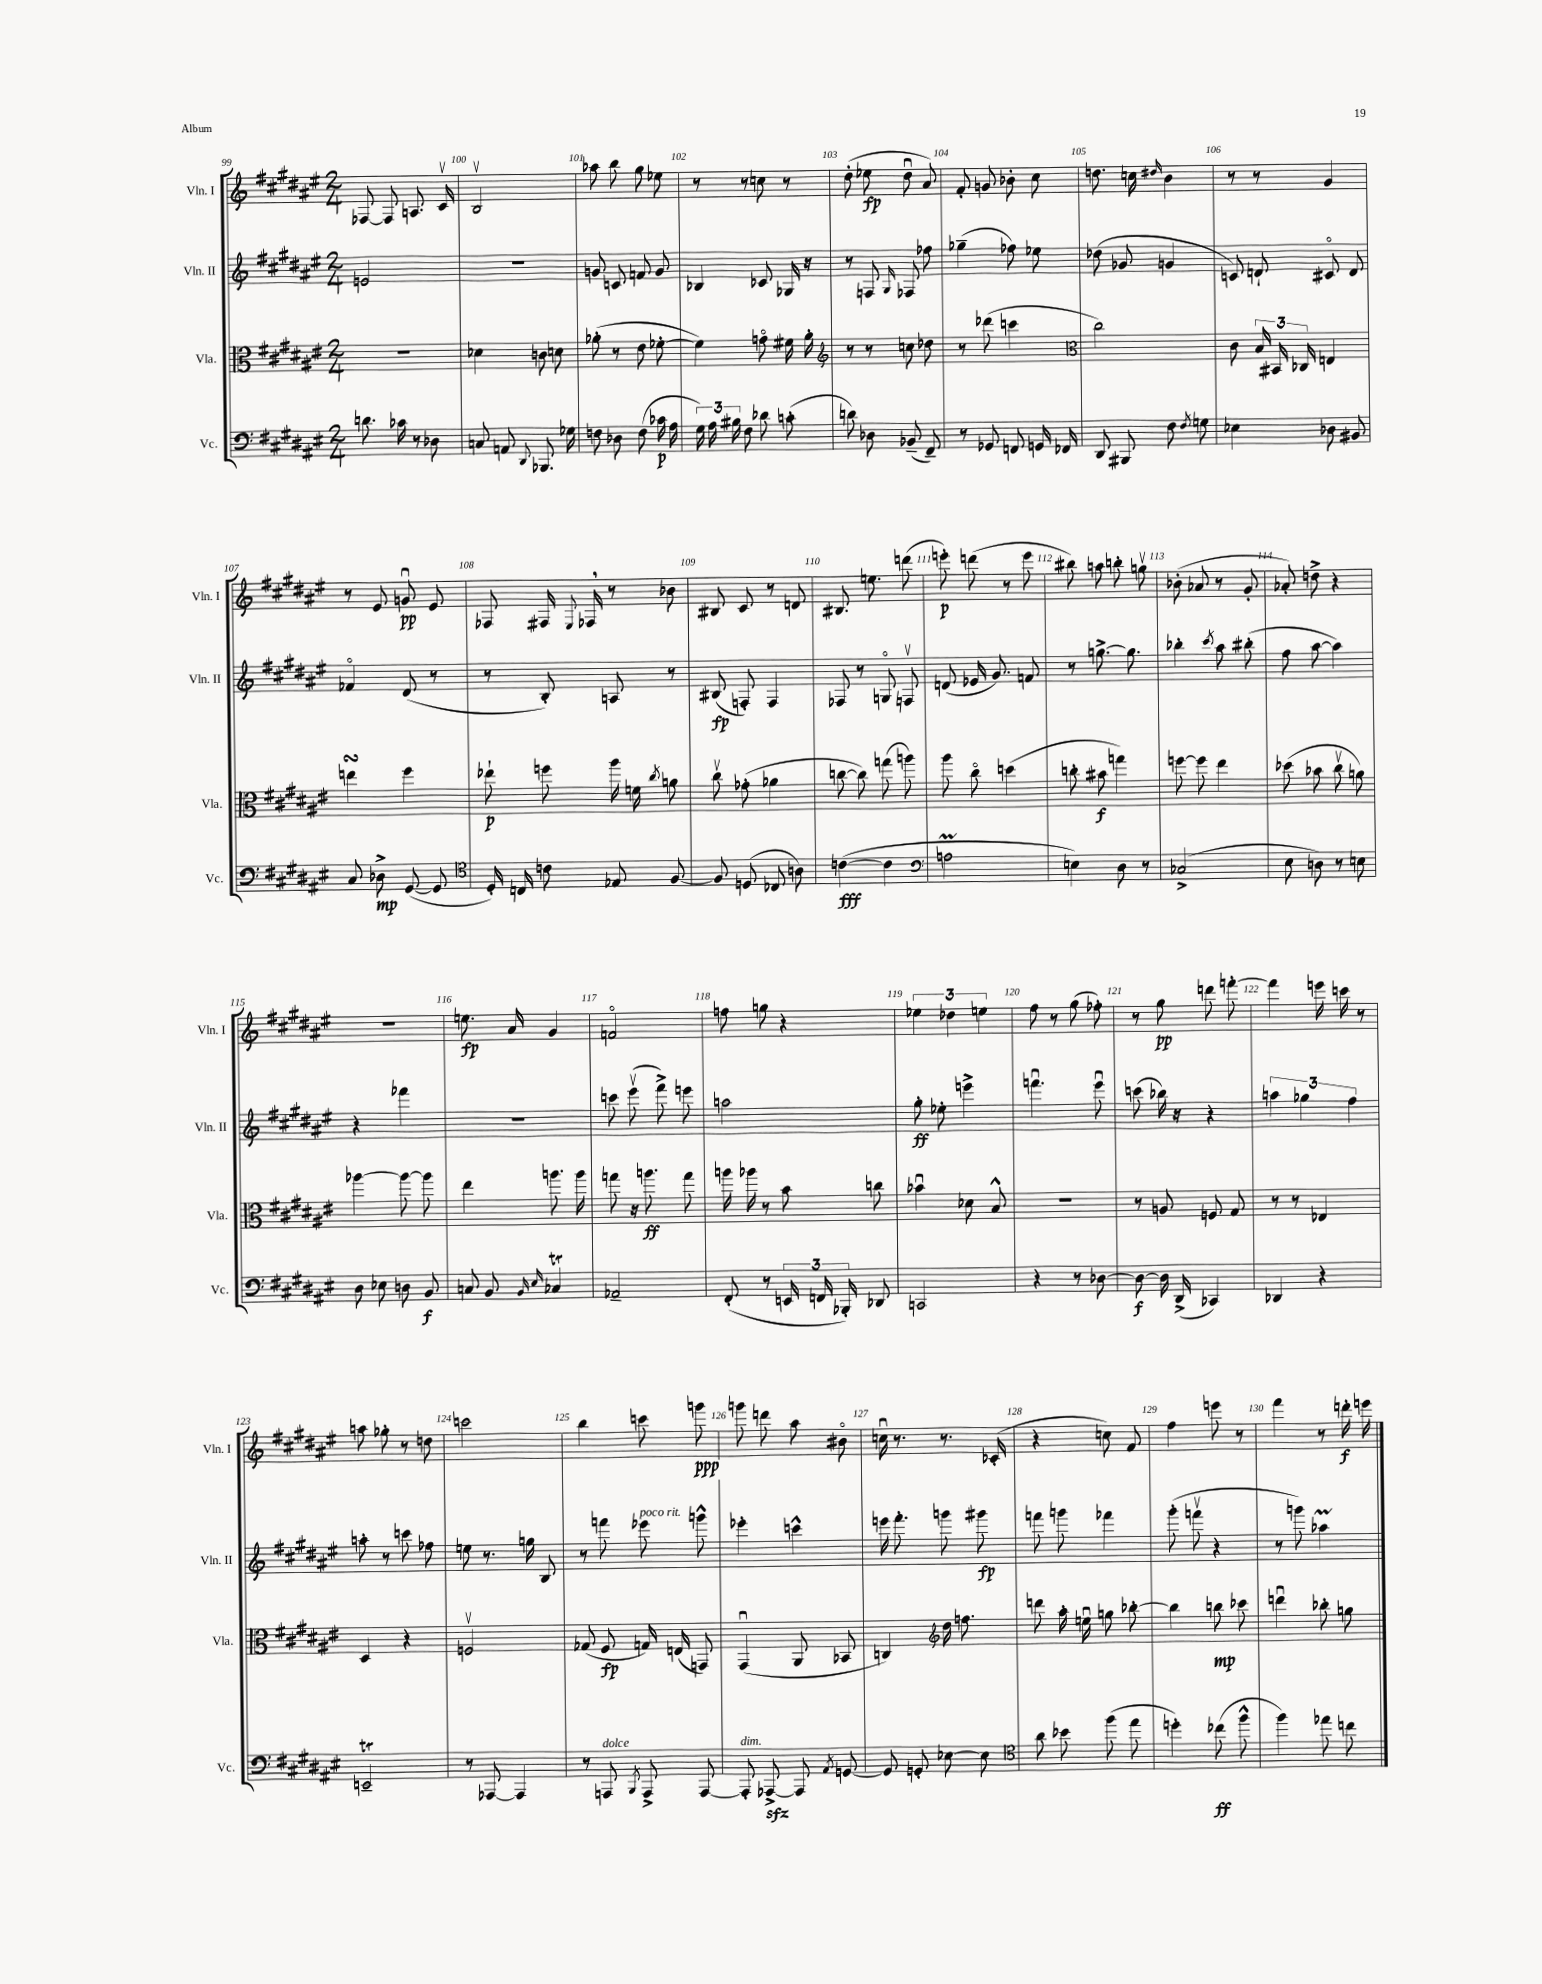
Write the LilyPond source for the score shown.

<<
\new StaffGroup <<
\new Staff = "s0" \with { instrumentName = "Vln. I" shortInstrumentName = "Vln. I" } {
    \clef treble \key fis \major \numericTimeSignature \time 2/4
    \autoBeamOff fes8~ fes8 a8. cis'16\upbow |
    b2\upbow |
    aes''8 b''8 gis''8 ees''8 |
    r8 r8 c''8 r8 |
    dis''8-.( ees''8\fp dis''8\downbow ais'8) |
    fis'8-. g'8 bes'8-. cis''8 |
    d''8. c''16 \grace { dis''16 } b'4 |
    r8 r8 gis'4 |
    r8 eis'8 g'8\downbow\pp eis'8 |
    fes8 fis16 \appoggiatura { eis8 } fes16 \breathe r8 bes'8 |
    bis8 cis'8 r8 d'8 |
    bis8. e''8. d'''8( |
    e'''8-.\p) d'''8( r8 e'''8 |
    bis''8) a''8 b''8-. g''8\upbow |
    bes'8-.( aes'8 r8 gis'8-. |
    aes'8-.) d''8-> r4 |
    r2 |
    e''8.\fp ais'16 gis'4 |
    f'2\flageolet |
    f''8 g''8 r4 |
    \tuplet 3/2 { ees''4 des''4 e''4 } |
    fis''8 r8 gis''8( fes''8-.) |
    r8 gis''8\pp d'''8 f'''8~-. |
    f'''4 e'''16 c'''16 r8 |
    a''8 ges''8-. r8 d''8 |
    c'''2 |
    b''4 c'''8 g'''8\ppp |
    g'''8 d'''8 ais''8 bis'8\flageolet |
    c''16\downbow r8. r8. ces'16-.( |
    r4 c''8) fis'8 |
    fis''4 e'''8 r8 |
    fis'''4 r8 d'''16-.\f e'''16 \bar "|." |
}
\new Staff = "s1" \with { instrumentName = "Vln. II" shortInstrumentName = "Vln. II" } {
    \clef treble \key fis \major \numericTimeSignature \time 2/4
    \autoBeamOff e'2 |
    r2 |
    g'8 c'8 f'8 g'8 |
    bes4 ces'8 ges16 r16 |
    r8 f8 \grace { gis16 } fes8 fes''8 |
    ges''4--( fes''8) ees''8 |
    des''8( ges'8 g'4 |
    c'8) d'8-! cis'8\flageolet d'8 |
    fes'4\flageolet dis'8( r8 |
    r8 b8-.) a8 r8 |
    bis8\fp( f8-.) f4 |
    fes8 r8 g8\flageolet f8\upbow |
    d'8( ees'16 gis'8.) f'8 |
    r8 g''8.~-> g''8. |
    bes''4-. \acciaccatura { cis'''8 } ais''8 bis''8-.( |
    fis''8 ais''8~ ais''4) |
    r4 fes'''4 |
    R2 |
    c'''8 eis'''8\upbow( fis'''8->) e'''8 |
    a''2 |
    gis''8-.\ff ees''8-. e'''4-> |
    f'''4.\downbow eis'''8\downbow |
    c'''8( bes''16) r16 r4 |
    \tuplet 3/2 { a''4 ges''4 fis''4 } |
    a''8-. r8 c'''8 fes''8 |
    e''8 r8. g''16 b8 |
    r8 f'''8 ees'''8^\markup { \italic "poco rit." } g'''8-^ |
    ees'''4-. c'''4-^ |
    e'''16 fis'''8.-. g'''8 gis'''8\fp |
    f'''8 g'''8 fes'''4 |
    gis'''8-.( f'''8\upbow r4 |
    r8 g'''8) aes''4\prall \bar "|." |
}
\new Staff = "s2" \with { instrumentName = "Vla." shortInstrumentName = "Vla." } {
    \clef alto \key fis \major \numericTimeSignature \time 2/4
    \autoBeamOff R2 |
    des'4 c'8 d'8 |
    aes'8-.( r8 eis'8 fes'8~-. |
    fes'4) g'8\flageolet fis'16 ais'16-. |
    \clef treble r8 r8 c''8 des''8 |
    r8 des'''8( c'''4 |
    \clef alto cis''2) |
    cis'8 \tuplet 3/2 { b16 bis,16 ces16 } e4 |
    e''4\turn fis''4 |
    ees''8-!\p f''8 ais''16 f'16 \acciaccatura { cis''8 } a'8 |
    cis''8\upbow ges'8-.( aes'4 |
    c''8~ c''8) g''8( a''8) |
    ais''8 cis''8\flageolet d''4( |
    c''8-. bis'8\f g''4) |
    f''8~ f''8 eis''4 |
    des''8( bes'8 cis''8\upbow a'8) |
    aes''4~ aes''8~ aes''8 |
    eis''4 a''8. a''16 |
    g''8 r16 a''8.\ff g''8 |
    a''16 aes''16 r8 b'8 c''8 |
    bes'4\downbow des'8 b8-^ |
    r2 |
    r8 a8 f8 gis8 |
    r8 r8 ees4 |
    dis4 r4 |
    f2\upbow |
    ges8( fis8\fp g16) e16( g,8) |
    gis,4\downbow( ais,8 bes,8 |
    c4) \clef treble dis''16 f''8. |
    d'''8 ais''16-. e''16\downbow g''8 bes''8~-. |
    bes''4 b''8\mp ces'''8 |
    d'''4\downbow bes''8-. g''8 \bar "|." |
}
\new Staff = "s3" \with { instrumentName = "Vc." shortInstrumentName = "Vc." } {
    \clef bass \key fis \major \numericTimeSignature \time 2/4
    \autoBeamOff d'8. ces'16 r8 des8 |
    c8 a,8 \appoggiatura { dis,8 } bes,,8. ges16 |
    f8 des8 f8( ces'16\p ais16 |
    \tuplet 3/2 { gis16) ais16 bis16 } fis8 des'8 c'8-.( |
    d'8) des8 bes,8--( fis,8--) |
    r8 ges,8 f,8 g,16 fes,16 |
    dis,8 bis,,8 fis8 \acciaccatura { fis8 } g8 |
    ees4 des8 bis,8 |
    cis8 des8->\mp gis,8~( gis,8 |
    \clef tenor dis16-.) c16 c'8 ees8 fis8~ |
    fis8 d8( ces8 a8) |
    c'4~\fff( c'4 |
    \clef bass a2\prall |
    e4) dis8 r8 |
    ces2->( |
    eis8 d8) r8 e8 |
    dis8 ees8 d8 b,8\f |
    c8 b,8 \grace { b,16 eis16 } ces4\trill |
    aes,2-- |
    fis,8-.( r8 \tuplet 3/2 { e,16 f,16 bes,,16-.) } des,8 |
    c,2 |
    r4 r8 des8~ |
    des8~\f des16 dis,16->( ces,4) |
    des,4 r4 |
    e,2--\trill |
    r8 aes,,8~ aes,,4 |
    r8 a,,8^\markup { \italic "dolce" } \acciaccatura { b,,8 } a,,8-> a,,8~ |
    a,,8-.^\markup { \italic "dim." } aes,,8~->\sfz aes,,8 \acciaccatura { ais,8 } g,8~ |
    g,8 g,8-. ees8~ ees8 |
    \clef tenor ais'8 bes'8 fis''8( eis''8 |
    d''4-.) ces''8\ff( fis''8-^ |
    fis''4) ees''8 c''8 \bar "|." |
}
>>
>>
\layout { \context { \Score currentBarNumber = #99 \override BarNumber.break-visibility = ##(#f #t #t) barNumberVisibility = #all-bar-numbers-visible } }
